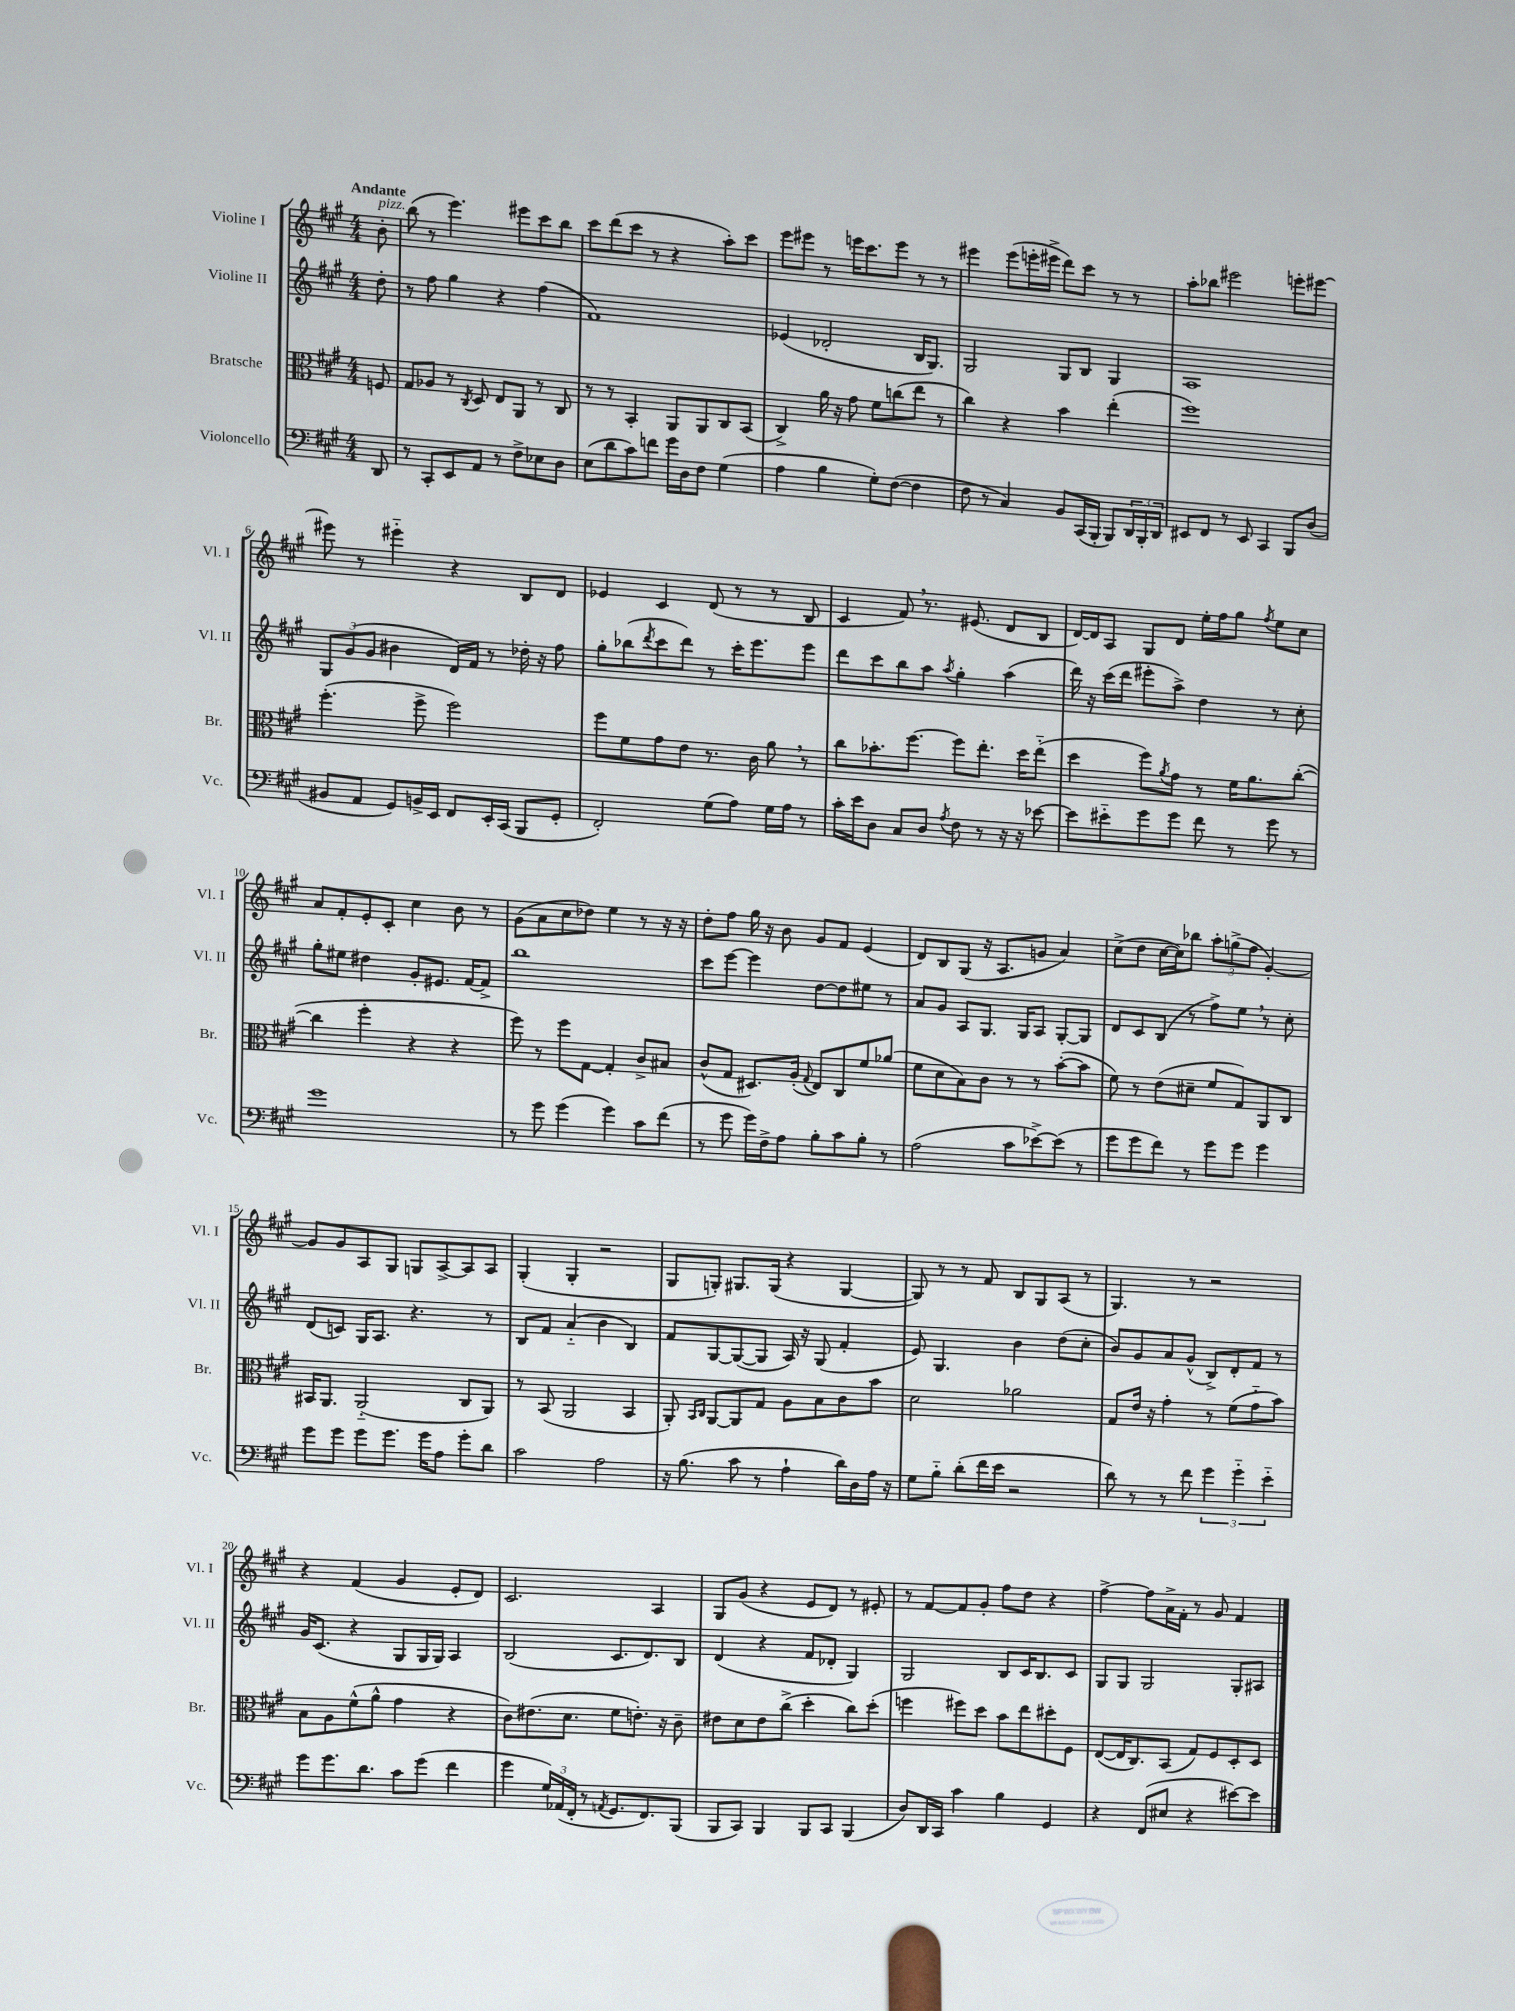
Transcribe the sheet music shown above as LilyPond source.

<<
\new StaffGroup <<
\new Staff = "s0" \with { instrumentName = "Violine I" shortInstrumentName = "Vl. I" } {
    \clef treble \key a \major \numericTimeSignature \time 4/4 \partial 8 \tempo "Andante"
    b'8-.^\markup { \italic "pizz." } |
    b''8( r8 e'''4.) eis'''8 cis'''8 b''8 |
    cis'''8 d'''8( cis'''8 r8 r4 a''8-.) cis'''8 |
    e'''8 eis'''8 r8 e'''16 cis'''8. e'''8 r8 r8 |
    eis'''4 eis'''8( e'''16-. eis'''16-> d'''8) cis'''8 r8 r8 |
    a''8-. bes''8 eis'''2 e'''8-. eis'''8~ |
    eis'''8 r8 eis'''4-_ r4 b8 d'8 |
    ees'4 cis'4 d'8( r8 r8 b8 |
    cis'4 fis'8) \breathe r8. eis'8.( d'8 b8 |
    d'16~) d'16 a8 gis8 d'8 e''16-. fis''16 gis''8 \acciaccatura { fis''8 } e''8 cis''8 |
    a'8 fis'8-. e'8-. cis'8-. cis''4 b'8 r8 |
    gis'8( a'8 cis''8 des''8) e''4 r8 r16 r16 |
    d''8-. fis''8 gis''16 r16 b'8 gis'8 fis'8 e'4( |
    d'8) b8 gis8( r16 a8. g'8 a'4) |
    cis''8->( d''8 cis''16~ cis''16) bes''8 \tuplet 3/2 { a''8-. g''8->( fis''8 } gis'4~-.) |
    gis'8 gis'8 a8 gis8 g8 a8~-> a8 a8 |
    gis4-.( gis4-. r2 |
    gis8 g8-.) gis8. gis16( r4 gis4~ |
    gis8) r8 r8 fis'8 b8 gis8 a8( r8 |
    gis4.) r8 r2 |
    r4 fis'4( gis'4 e'8-. d'8) |
    cis'2. a4 |
    gis8 gis'8( r4 e'8 d'8) r8 eis'8-. |
    r8 fis'8~ fis'8 gis'8-. fis''8 d''8 r4 |
    fis''4~-> fis''8 a'16-> fis'16-. r8 gis'8 fis'4 \bar "|." |
}
\new Staff = "s1" \with { instrumentName = "Violine II" shortInstrumentName = "Vl. II" } {
    \clef treble \key a \major \numericTimeSignature \time 4/4 \partial 8
    d''8-. |
    r8 fis''8 gis''4 r4 fis''4( |
    fis'1) |
    ees'4( des'2-. b16 gis8.) |
    gis2 gis8 b8 gis4 |
    a1 |
    \tuplet 3/2 { gis8 gis'8( gis'8 } bis'4 d'16) fis'16 r8 des''16-. r16 fis''8 |
    gis''8-. bes''8( \acciaccatura { d'''8 } cis'''8 d'''8) r8 cis'''16-. e'''8. e'''8 |
    d'''8 cis'''8 b''8 a''8 \acciaccatura { a''8 } gis''4-. a''4( |
    d'''16) r16 cis'''16( d'''16 eis'''8-. a''8->) d''4 r8 cis''8-. |
    gis''8-. eis''8 dis''4 gis'8-. eis'8. fis'16~ fis'8-> |
    b''1 |
    cis'''8 e'''8~ e'''4 d''8~ d''8 eis''8 r8 |
    a'8 gis'8 a8 gis8. gis16 a8 gis8~-. gis8 |
    d'8 cis'8 b8( r8 fis''8->) e''8 \breathe r8 cis''8-. |
    d'8( c'8) gis16 a8. r4. r8 |
    b8 fis'8 a'4-_( b'4 b4) |
    fis'8 gis8~ gis8~( gis8 a16) r16 gis8( fis'4-. |
    e'8) gis4. b'4 d''8( cis''8-. |
    b'8) gis'8 a'8 gis'8-^( b8->) d'8-. fis'8 r8 |
    gis'16 cis'8.( r4 gis8 gis16 gis16) a4 |
    b2( cis'8. d'8.) b8 |
    d'4( r4 fis'8 des'8-. gis4) |
    gis2 b8 cis'16 b8. cis'8 |
    gis8 gis8 gis2 gis8-. ais8 \bar "|." |
}
\new Staff = "s2" \with { instrumentName = "Bratsche" shortInstrumentName = "Br." } {
    \clef alto \key a \major \numericTimeSignature \time 4/4 \partial 8
    f8 |
    gis8 aes8 r8 \acciaccatura { cis8 } d8 e8 a,8 r8 cis8 |
    r8 r8 b,4-. a,8 a,8 cis8 b,8( |
    cis4->) a'16 r16 gis'8 fis'8 c''8( e''8 r8 |
    cis''4) r4 b'4 e''4-.( |
    fis''1) |
    fis''4.-.( fis''8-> fis''2) |
    fis''8 fis'8 gis'8 e'8 r8. cis'16 a'8 \breathe r8 |
    cis''8 bes'8.-. fis''8.~ fis''8 e''8.-. d''16 e''8-_( |
    d''4 fis''8) \acciaccatura { a'8 } gis'8 r8 fis'16 a'8. cis''8~-.( |
    cis''4 fis''4-. r4 r4 |
    fis''8) r8 fis''8 gis8~ gis4-. cis'8-> bis8 |
    cis'8-^( gis8 dis8.) a16-.( \appoggiatura { gis8 } e8) cis8 fis'8 aes'8( |
    fis'8 d'8 b8) cis'8 r8 r8 b'8~-.( b'8 |
    fis'8) r8 e'8( dis'8-- fis'8 gis8) a,8 cis8 |
    bis,16 a,8. a,2-_( cis8 a,8) |
    r8 b,8( a,2 b,4 |
    a,8-.) \grace { b,16 cis16 } a,8~ a,8 gis8 a8 b8 cis'8 b'8 |
    d'2 aes'2 |
    gis8 e'16 r16 gis'4-. r8 fis'8( gis'8-_ b'8) |
    b8 a8 fis'8-^( a'8-^ gis'4 r4 |
    cis'8) eis'8.( d'8. fis'8 e'8.-.) r16 cis'8-- |
    eis'8 d'8 eis'8 cis''8->( d''4-. cis''8) d''8-.( |
    f''4 fis''8) d''8 b'8 e''8 dis''8-. fis8 |
    e8~( e16 cis8.) b,8( gis8) fis8 d8-. d8 \bar "|." |
}
\new Staff = "s3" \with { instrumentName = "Violoncello" shortInstrumentName = "Vc." } {
    \clef bass \key a \major \numericTimeSignature \time 4/4 \partial 8
    d,8 |
    r8 cis,8-. e,8 a,8 r8 fis8-> ees8 d8 |
    e8( d'8 cis'8) f'8 gis'16 d16 fis8 gis4( |
    a4 b4 gis8-.) fis8~( fis4 |
    fis8 r8 cis4) b,8 cis,16( b,,16-. b,,8) \tuplet 3/2 { d,16 b,,16-. d,16 } |
    eis,8 fis,8 r8 eis,8 cis,4 b,,8 d8( |
    bis,8 a,8 gis,8) b,16-> e,16 fis,8 e,16-. cis,16( b,,8 gis,8-. |
    fis,2-.) gis8( a8) gis16 a16 r8 |
    cis'16-. e'16 d8 cis8 d8 \acciaccatura { a8 } fis8 r8 r16 r16 ees'8~ |
    ees'8 eis'8-_ gis'8 gis'8 fis'8 r8 gis'8 r8 |
    gis'1 |
    r8 gis'8 gis'4( gis'4) cis'8 fis'8( |
    r8 gis'8 gis'16) fis16-> a8 b8-. cis'8 b8-. r8 |
    a2( cis'8 ees'8~->) ees'8( r8 |
    gis'8 gis'8 fis'8) r8 gis'8 gis'8 gis'4 |
    gis'8 gis'8 gis'8 gis'8. gis'16 a8 gis'8-. d'8 |
    cis'2 a2 |
    r16 b8.( cis'8 r8 a4-! d'16) d16 a16 r16 |
    gis8 b8-_ d'8-.( fis'16 e'16 r2 |
    d'8) r8 r8 fis'8 \tuplet 3/2 { gis'4 gis'4-_ e'4-_ } |
    gis'8 gis'8. d'8. cis'8 gis'8( fis'4 |
    gis'4 \tuplet 3/2 { gis16) aes,16( fis,16-. } r8 \acciaccatura { a,8 } gis,8. fis,8.) b,,8( |
    b,,8 cis,8) b,,4 b,,8 cis,8 b,,4( |
    d8) d,16 cis,16 cis'4 b4 gis,4 |
    r4 fis,8( eis8 r4 eis'8~) eis'8 \bar "|." |
}
>>
>>
